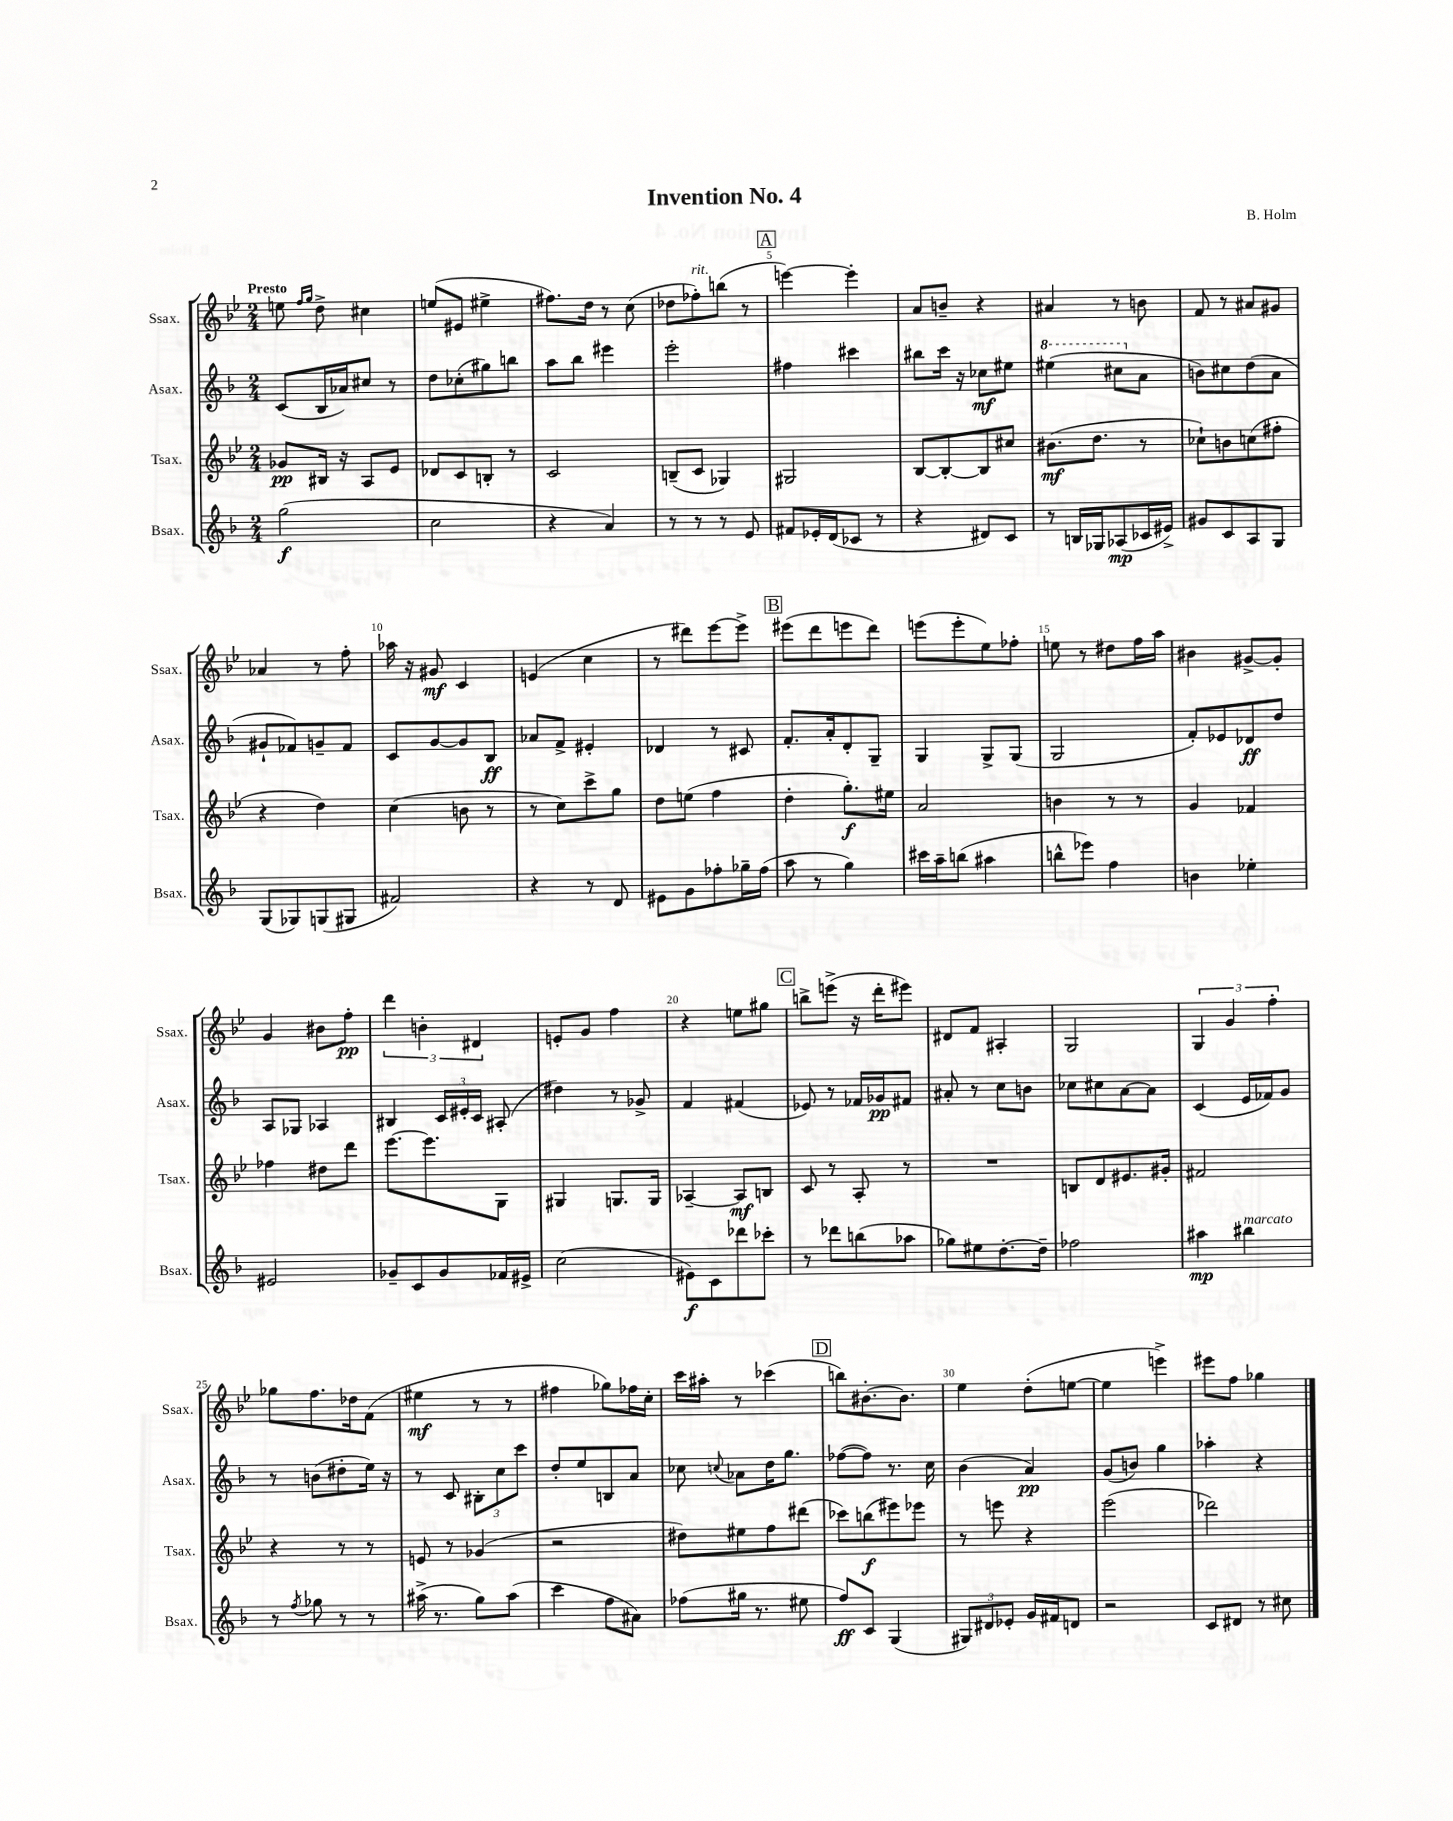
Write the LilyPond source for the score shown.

\header { title = "Invention No. 4" composer = "B. Holm" }
<<
\new StaffGroup <<
\new Staff = "s0" \with { instrumentName = "Ssax." shortInstrumentName = "Ssax." } {
    \clef treble \key bes \major \numericTimeSignature \time 2/4 \tempo "Presto"
    \autoBeamOff e''8 \grace { f''16[ g''16] } d''8-> cis''4 |
    e''8[( eis'8] eis''4-> |
    fis''8.[) d''16] r8 c''8( |
    des''8[ fes''8-.^\markup { \italic "rit." }) b''8]( r8 |
    \mark \markup { \box "A" } e'''4~) e'''4-. |
    a'8[ b'8]-- r4 |
    ais'4 r8 b'8 |
    f'8 r8 ais'8[ gis'8] |
    aes'4 r8 f''8-. |
    aes''16 r16 gis'8\mf c'4 |
    e'4( c''4 |
    r8 dis'''8[) ees'''8~ ees'''8]-> |
    \mark \markup { \box "B" } eis'''8[( d'''8 e'''8 d'''8]) |
    e'''8[( e'''8-. ees''8) fes''8]-. |
    e''8 r8 dis''8[ f''16 a''16] |
    bis'4 gis'8[~-> gis'8]-. |
    g'4 bis'8[ f''8]-.\pp |
    \tuplet 3/2 { d'''4 b'4-. dis'4 } |
    e'8[-. g'8] f''4 |
    r4 e''8[ gis''8] |
    \mark \markup { \box "C" } b''8[-> e'''8]->( r16 d'''16[-. eis'''8]) |
    dis'8[ f'8] ais4-. |
    g2 |
    \tuplet 3/2 { g4 g'4 f''4-. } |
    ges''8[ f''8. des''16 f'8]( |
    eis''4\mf r8 r8 |
    fis''4 ges''8[) fes''16 c''16]-. |
    c'''16[ ais''16]-. r8 ces'''4( |
    \mark \markup { \box "D" } b''8[) bis'8.~-. bis'8.] |
    ees''4 d''8[-.( e''8]~ |
    e''4 e'''4->) |
    eis'''8[ f''8] ges''4 \bar "|." |
}
\new Staff = "s1" \with { instrumentName = "Asax." shortInstrumentName = "Asax." } {
    \clef treble \key f \major \numericTimeSignature \time 2/4
    \autoBeamOff c'8[( bes16 aes'16) cis''8] r8 |
    d''8[ ces''8-.( gis''8) b''8] |
    a''8[ bes''8] eis'''4 |
    e'''2-. |
    \mark \markup { \box "A" } fis''4 cis'''4 |
    bis''8[ c'''16] r16 ces''8[\mf eis''8] |
    \ottava #1 eis'''4( cis'''8[ \ottava #0 a'8] |
    b'8[) cis''8 d''8( a'8] |
    gis'8[-! fes'8) g'8-- fes'8] |
    c'8[ g'8~ g'8 bes8]\ff |
    aes'8[ f'8]-> eis'4-. |
    des'4 r8 cis'8 |
    \mark \markup { \box "B" } f'8.[-. a'16-. d'8-. g8]-- |
    g4 g8[-> g8]( |
    g2 |
    f'8[-.) ees'8 des'8\ff d''8] |
    a8[ ges8] aes4 |
    bis4 \tuplet 3/2 { c'16[ eis'16-. c'16] } ais8-.( |
    dis''4) r8 ges'8-> |
    f'4 fis'4( |
    \mark \markup { \box "C" } ees'8) r8 fes'16[ ges'16\pp fis'8] |
    ais'8-. r8 c''8[ b'8] |
    ces''8[ cis''8 a'8~ a'8] |
    c'4( e'16[ fes'16) g'8] |
    r8 b'8[( dis''8-. e''16]) r16 |
    r8 c'8 \tuplet 3/2 { bis8[-. c''8 c'''8] } |
    d''8[-. e''8 b8 a'8] |
    ces''8 \appoggiatura { c''8 } aes'8[ d''16 g''8.] |
    \mark \markup { \box "D" } fes''8[~( fes''8]) r8. c''16 |
    bes'4( a'4\pp) |
    g'8[( b'8]) g''4 |
    aes''4-. r4 \bar "|." |
}
\new Staff = "s2" \with { instrumentName = "Tsax." shortInstrumentName = "Tsax." } {
    \clef treble \key bes \major \numericTimeSignature \time 2/4
    \autoBeamOff ges'8[\pp bis16] r16 a8[ ees'8] |
    des'8[ c'8 b8]-. r8 |
    c'2 |
    b8[--( c'8] ges4) |
    \mark \markup { \box "A" } gis2 |
    bes8[~ bes8~-. bes8 cis''8] |
    bis'8.[\mf( d''8.] r8 |
    ces''8[-!) b'8 c''8( fis''8]-. |
    r4 d''4) |
    c''4( b'8 r8 |
    r8 c''8[) c'''8-> g''8] |
    d''8[ e''8]( f''4 |
    \mark \markup { \box "B" } d''4-. g''8.[-.\f) eis''16] |
    a'2 |
    b'4 r8 r8 |
    g'4 fes'4 |
    fes''4 dis''8[ d'''8] |
    ees'''8.[~ ees'''8. g8] |
    gis4 g8.[ g16] |
    aes4~-- aes8[\mf b8] |
    \mark \markup { \box "C" } c'8 r8 a8-. r8 |
    R2 |
    b8[ d'8 eis'8. gis'16]-. |
    fis'2 |
    r4 r8 r8 |
    e'8 r8 ges'4( |
    r2 |
    dis''8[) eis''8 f''8 dis'''8]( |
    \mark \markup { \box "D" } ces'''8[) b''8\f( eis'''8) ees'''8] |
    r8 e'''8 r4 |
    ees'''2( |
    des'''2) \bar "|." |
}
\new Staff = "s3" \with { instrumentName = "Bsax." shortInstrumentName = "Bsax." } {
    \clef treble \key f \major \numericTimeSignature \time 2/4
    \autoBeamOff g''2\f( |
    c''2 |
    r4 a'4) |
    r8 r8 r8 e'8 |
    \mark \markup { \box "A" } fis'8[ ees'16-. d'16( ces'8] r8 |
    r4 dis'8[) c'8] |
    r8 b16[ ges16 aes8\mp( ces'16 eis'16]->) |
    gis'8[ c'8 a8 g8] |
    g8[( ges8) g8( gis8] |
    fis'2) |
    r4 r8 d'8 |
    eis'8[ g'8 fes''8-. ges''16-- fes''16]( |
    \mark \markup { \box "B" } a''8 r8 g''4) |
    cis'''16[ a''16-- b''8]( ais''4 |
    b''8[-^ ees'''8]) f''4 |
    b'4 ees''4-. |
    eis'2 |
    ges'8[-- c'8 ges'8 fes'16 eis'16]-> |
    c''2( |
    eis'8[\f) c'8 des'''8 ces'''8]-. |
    \mark \markup { \box "C" } r8 des'''8[ b''8( aes''8] |
    ges''8[) eis''8 d''8.~-. d''16]-- |
    fes''2 |
    ais''4\mp bis''4^\markup { \italic "marcato" } |
    r8 \acciaccatura { f''8 } ges''8 r8 r8 |
    ais''16->( r8. g''8[) ais''8]( |
    c'''4 f''8[ ais'8]) |
    fes''8[( gis''16] r8. eis''8 |
    \mark \markup { \box "D" } f''8[\ff) c'8] g4( |
    \tuplet 3/2 { gis8[) dis'8 ees'8]-. } g'16[ fis'16 d'8] |
    r2 |
    c'8[ dis'8] r8 cis''8 \bar "|." |
}
>>
>>
\layout { \context { \Score \override BarNumber.break-visibility = ##(#f #t #t) barNumberVisibility = #(every-nth-bar-number-visible 5) } }
